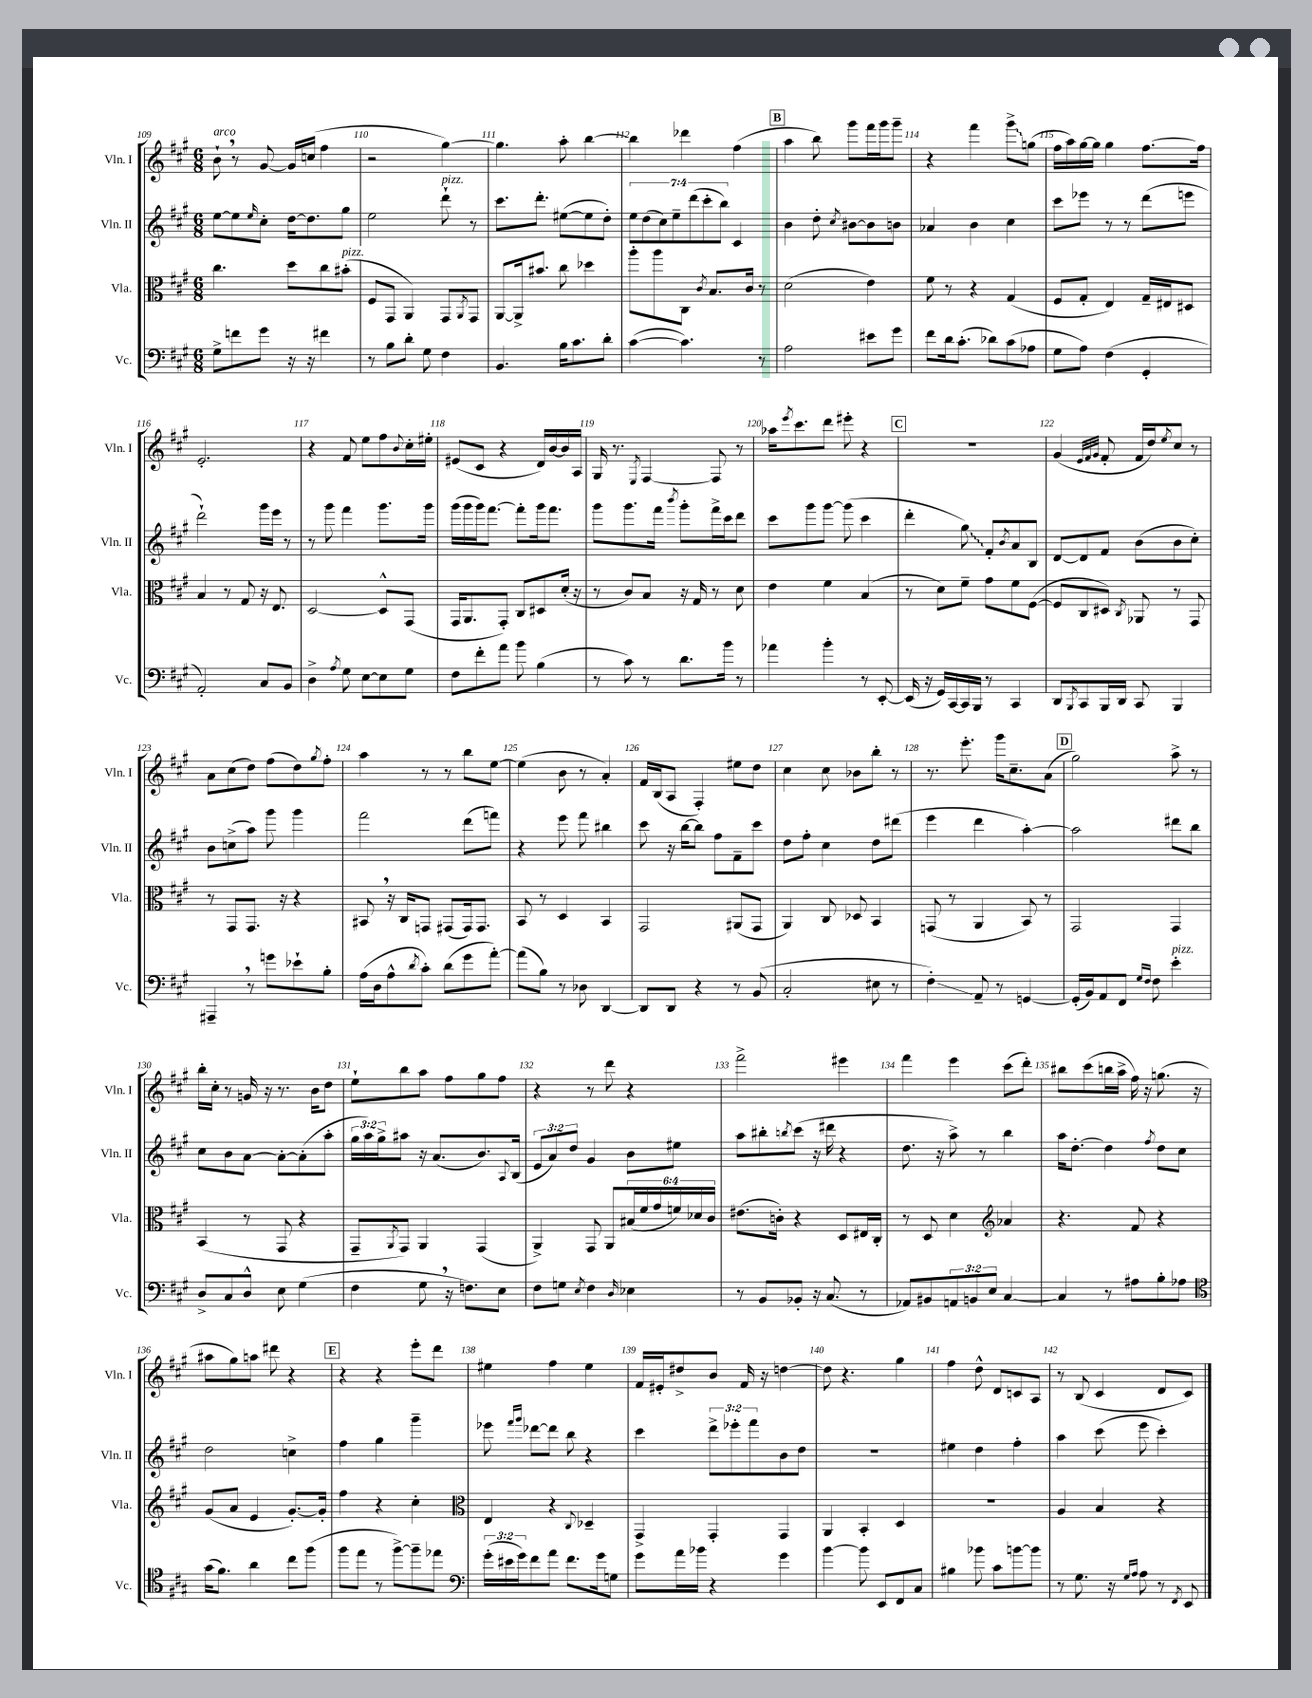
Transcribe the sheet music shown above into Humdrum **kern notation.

**kern	**kern	**kern	**kern
*staff4	*staff3	*staff2	*staff1
*clefF4	*clefC3	*clefG2	*clefG2
*k[f#c#g#]	*k[f#c#g#]	*k[f#c#g#]	*k[f#c#g#]
*M6/8	*M6/8	*M6/8	*M6/8
8G#^\L	4.cc#\	[8ee\L	8b`\
8f\	.	8ee\]	8r
.	.	16qqee/	.
8g#\J	.	8cc#'\J	[8g#/
16r	8dd\L	[16dd\LK	16g#/]LL
16r	.	8.dd\]	(16cc/JJ
4f#\	8cc#\	.	4ff#\
.	(8b#'\J	8gg#\J	.
=	=	=	=
8r	8F#/L	2ee\	2r
8B\L	8GG#/J	.	.
8d'\J	4AA/)	.	.
8G#\	.	.	.
4F#\	8GG#/L	8ddd`\	[4gg#\)
.	8qAA/	.	.
.	8GG#/J	8r	.
=	=	=	=
4.BB/	[8AA/L	8.ccc#\L	4.gg#\]
.	16AA^/]k	.	.
.	8.b#/J	8.ddd'\J	.
16B\LK	8cc#\	([8ee#\L	8aa'\
8.c#\	.	.	.
.	4dd-\	8ee#\]	[4bb\
8d'\J	.	8dd'\J)	.
=	=	=	=
([4c#\	8aa'\L	14ee\L	4bb\]
.	.	(14dd\	.
.	8aa\	.	.
.	.	14cc#\)	.
.	.	14ee~\	.
4.c#\])	8C#\J	.	4ddd-\
.	.	(14ddd\	.
.	.	14ccc#'\	.
.	8qc#/	.	.
.	8.B/L	.	.
.	.	14bb\J)	.
.	.	4c#/	(4ff#\
.	16c#/Jk	.	.
8r	8r	.	.
=	=	=	=
2A\	(2d\	4b\	4aa\
.	.	8dd'\	8bb\)
.	.	8qcc#/	.
.	.	[8b#\L	8ggg#\L
8e#\L	4e\)	8b#\]	16fff#\L
.	.	.	16ggg#\J
8g#\J	.	8b\J	8ggg#~\J
=	=	=	=
8f#\L	8f#\	4a-/	4r
16d\k	8r	.	.
(8.c#'\J	.	.	.
.	4r	4b\	4fff#\
8d-\L)	.	.	.
(8c#\	(4G#/	4cc#\	8ggg#^\L
8A-\J	.	.	(8gg\J
=	=	=	=
8G#\L	8F#/L	8ccc#\L	16ff#\LL
.	.	.	16aa\)
8A\J)	8G#'/J	8eee-\J	[16gg#\
.	.	.	16gg#\]JJ
(4F#\	4E/)	8r	4gg#\
.	.	8r	.
4GG#'/	16G#~/LL	(8ddd\L	[8.ff#\L
.	16E#/J	.	.
.	8D#/J	8eee\J	.
.	.	.	16ff#\]Jk
=	=	=	=
2AA'/)	4B/	2ddd`\)	2.e'/
.	8r	.	.
.	8G#/	.	.
8C#/L	16r	16ggg#\LL	.
.	8.E/	16eee\JJ	.
8BB/J	.	8r	.
=	=	=	=
4D^\	[2D/	8r	4r
.	.	8ggg#\	.
8qA/	.	.	.
8G#\	.	4fff#\	8f#/
[8E\L	.	.	8ee\L
8E\]	8D^^/]L	8.ggg#\L	8ff#\
.	.	.	8qqb/
8G#\J	(8GG#/J	.	16cc#'\L
.	.	16ggg#\Jk	16ee#'\JJ
=	=	=	=
8F#\L	16GG#/LK	(16ggg#\LL	(8e#/L
.	8.AA/	16ggg#\	.
8f#'\	.	16ggg#\J)	8c#/J
.	.	[8.fff#\J	.
8a\J	8GG#'/J)	.	4r
8b\	8C#/L	8fff#'\]L	.
(4B\	8D#/	16ggg#\k	16d/LL)
.	.	8.fff#\J	[16b/
.	(16d'/Jk	.	16b/]
.	16r	.	16A/JJ
=	=	=	=
8r	8r	8ggg#\L	16G#/
.	.	.	8.r
8c#\)	8c#/L)	8.ggg#\	.
.	.	.	8qE/
8r	8B/J	.	[4F#/
.	.	16fff#\Jk	.
.	.	8qbbb/	.
8.d\L	16r	8ggg#'\L	.
.	16G#/	.	.
.	8r	16fff#^\L	8F#/]
16b\Jk	.	16ccc#\J	.
8r	8d\	8ddd\J	8r
=	=	=	=
4a-\	4e\	8ccc#\L	16aa-\LK
.	.	.	8qeee/
.	.	.	8.ccc#\
.	.	8ggg#\	.
4b'\	4f#\	[8ggg#\J	8ddd\J
.	.	(8ggg#\]	8eee#'\
8r	(4B/	4ccc#\	4r
[8EE'/	.	.	.
=	=	=	=
(16EE/]	8r	4ddd'\	2.r
16r	.	.	.
16GG#/LL)	8d\L)	.	.
[16CC#/	.	.	.
16CC#/]	8f#~\J	8gg#\)	.
16BBB/JJ	.	.	.
8r	8g#\L	8f#'/L	.
.	.	8qb/	.
4CC#/	8f#\	8a/	.
.	([8F#\J	8B/J	.
=	=	=	=
8DD/L	8F#/]L	[8d/L	(4g#/
8qBBB/	.	.	.
8CC#/	8C#/	8d/]	.
.	.	.	32qqe/LLL
.	.	.	32qqf#/
.	.	.	32qqg#/JJJ
16BBB/L	8D#/J)	8f#/J	8f#'/
16DD/JJ	.	.	.
.	8qC#/	.	.
8CC#/	8AA-/	(8b\L	16f#/LL
.	.	.	16dd/J)
.	.	.	8qee/
4BBB/	8r	8b\	8cc#/J
.	8GG#/	8cc#'\J)	8r
=	=	=	=
4AAA#~/	8r	8b\L	8a\L
.	8GG#/L	(8cc^\	(8cc#\
8r	8.GG#/J	8aa\J)	8dd\J)
8g\L	.	8ggg#\	(8ff#\L
.	16r	.	.
8e-`\	4r	4ggg#\	8dd\)
.	.	.	8qgg#/
8B'\J	.	.	8ff#'\J
=	=	=	=
(16A\LL	8BB#/	2fff#\	4aa\
16D\J	.	.	.
8A^^\	16r	.	.
.	16C#/LK	.	.
8qd/	.	.	.
8c#'\J)	8GG/J	.	8r
(8d\L	(8GG#/L	.	8r
8g#\	16GG#/k)	(8ddd\L	8bb\L
.	8.GG#/J	.	.
[8a'\J)	.	8fff\J)	[8ee\J
=	=	=	=
(8a\]L	8BB/	4r	(4ee\]
8B\J)	8r	.	.
8r	4D/	8eee\	8b\
8D-\	.	8fff#\	8r
[4DD/	4BB/	4bb#\	4a'/)
=	=	=	=
8DD/]L	2GG#/	8ccc#\	16f#/LL
.	.	.	(16B/J
8DD/J	.	16r	8A/J
.	.	[16bb\LK	.
4r	.	8bb\]J	4F#'/)
.	.	8ff#\L	.
8r	(8AA#/L	8f#~\	8ee#\L
(8BB/	8GG#/J	8ccc#\J	8dd\J
=	=	=	=
2C#'/	4AA/)	8dd\L	4cc#\
.	.	8ff#'\J	.
.	8C#/	4cc#\	8cc#\
.	8D-/	.	8b-\L
8E#\	4BB/	8dd\L	8bb'\J
8r	.	(8ddd#\J	8r
=	=	=	=
4F#'\)	(8GG/	4eee\	8.r
.	8r	.	.
.	.	.	8.eee'\
8AA~/	4AA/	4ddd\	.
8r	.	.	16ggg#\LK
.	.	.	8.cc#~\
[4GG/	8BB/)	[4aa'\)	.
.	8r	.	(8a\J
=	=	=	=
(16GG'/]LL	2GG#/	2aa\]	2gg#\)
16BB/J)	.	.	.
8AA/	.	.	.
8FF#/J	.	.	.
16qqG#/LL	.	.	.
16qqF#/JJ	.	.	.
8F#\	.	.	.
4e'\	4GG#/	8ddd#\L	8aa^\
.	.	8bb\J	8r
=	=	=	=
8D^/L	(4BB/	8cc#\L	16bb'\LL
.	.	.	16cc#'\JJ
8C#/	.	8b\	8r
8D^^/J	8r	[8a\J	16g/
.	.	.	16r
8E\	8GG#/	8a'\_L	8.r
(4G#\	4r	(8a'\]	.
.	.	.	16b\LK
.	.	8aa'\J	8dd\J
=	=	=	=
4F#\	8GG#~/L	24gg#\LL	8ee`\L
.	.	24aa\)	.
.	.	24gg#^\J	.
.	8qAA/	.	.
.	8GG#/J)	8aa#\J	8bb\
8G#\	4AA/	16r	8aa\J
.	.	(8.a/L	.
16r	.	.	8ff#\L
8.F\L)	.	.	.
.	(4GG#/	8.b/)	8gg#\
8E\J	.	.	8ff#\J
.	.	8qqA/	.
.	.	(16B/Jk	.
=	=	=	=
8F#\L	4AA^/)	12e/L	4r
.	.	12a/)	.
8G\J	.	.	.
.	.	12dd/J	.
8qE/	.	.	.
4F#\	8GG#/	4g#/	8r
.	8AA/L	.	8ddd\
16qqD/	.	.	.
4E-\	(24B#/L	8b\L	4r
.	24f#/	.	.
.	24g#/	.	.
.	24f/)	8ee#\J	.
.	24d-/	.	.
.	24c#/JJ	.	.
=	=	=	=
8r	(8.e#\L	8aa\L	2fff#^\
8BB/L	.	8bb#'\	.
.	16c'\Jk)	.	.
.	.	8qbb/	.
8BB-'/J	4r	(8ccc#\J	.
16r	.	16r	.
(8.C#/	.	16ddd#\	.
.	8D/L	4r	4eee#\
8r	16E#/L	.	.
.	16C#'/JJ	.	.
=	=	=	=
8AA-/L)	8r	8.dd\	4fff#\
8BB#/	8D/	.	.
.	.	16r	.
12AA/	4d\	8aa^\)	4eee\
12BB/	.	.	.
.	.	8r	.
12E/J	.	.	.
*	*clefG2	*	*
[4C#/	4a-/	4bb\	(8ccc#\L
.	.	.	8ddd'\J)
=	=	=	=
4C#/]	4.r	16aa\LK	8bb#\L
.	.	[8.dd'\J	.
.	.	.	(8ccc#\
8r	.	4dd\]	16bb\L
.	.	.	16aa^\JJ
8A#\L	8f#/	.	16ff#\)
.	.	.	16r
.	.	8qff#/	.
8B'\	4r	8dd\L	(8.gg\
8A-\J	.	8cc#\J	.
.	.	.	16r
=	=	=	=
*clefC4	*	*	*
(16g#\LK	(8g#/L	2dd\	8aa#\L
8.f#\J)	.	.	.
.	8a/J	.	8gg#\)
4a\	4e/	.	8aa\J
.	.	.	8ddd#\
8cc#\L	[8.g#'/L)	4cc^\	4r
(8ff#\J	.	.	.
.	16g#'/]Jk	.	.
=	=	=	=
8ff#\L	4ff#\	4ff#\	4r
8ee\J	.	.	.
8r	4r	4gg#\	4r
[8ff#^\L)	.	.	.
8ff#~\]	4cc#'\	4ggg#~\	8eee'\L
8ee-\J	.	.	8ddd\J
=	=	=	=
*clefF4	*clefC3	*	*
(24g#'\LL	4E/	8eee-\	4ee#\
24e#\	.	.	.
24g#\J)	.	.	.
.	.	16qqfff#/LL	.
.	.	16qqggg#/JJ	.
8f#\	.	[8ddd-\L	.
8a\J	4r	8ddd-\]J	4ff#\
8.f#\L	.	8bb\	.
.	8qqC#/	.	.
.	4D-~/	4r	4ee#\
16g#\k	.	.	.
8G\J	.	.	.
=	=	=	=
8g#\L	4GG#^/	4ccc#\	16f#/LL
.	.	.	16e#'/J
16a\L	.	.	8dd#^/
16b-\JJ	.	.	.
4r	4GG#'/	12ddd^\L	8b/J
.	.	12eee-'\	.
.	.	.	16f#/
.	.	12fff#\	.
.	.	.	16r
4g#\	4GG#/	8b\	[4dd\
.	.	8dd\J	.
=	=	=	=
[4b\	4AA/	2.r	8dd\]
.	.	.	4.r
8b\]	4BB'/	.	.
8EE/L	.	.	.
8FF#/	4D/	.	4gg#\
8C#/J	.	.	.
=	=	=	=
4B#\	2.r	4ee#\	4ff#\
8b-\	.	4dd\	8dd^^\
8c#\L	.	.	8d/L
[8b\	.	4ff#'\	8c/
8b\]J	.	.	8A/J
=	=	=	=
8r	4A/	4aa\	8r
8.G#\	.	.	(8B/
.	4B/	(8ccc#\	4c#/
16r	.	.	.
16qqG#/LL	.	.	.
16qqA/JJ	.	.	.
8A\	.	8eee\	.
8r	4r	4ccc#'\)	8d/L
8qFF#/	.	.	.
8EE/	.	.	8c#/J)
==	==	==	==
*-	*-	*-	*-
